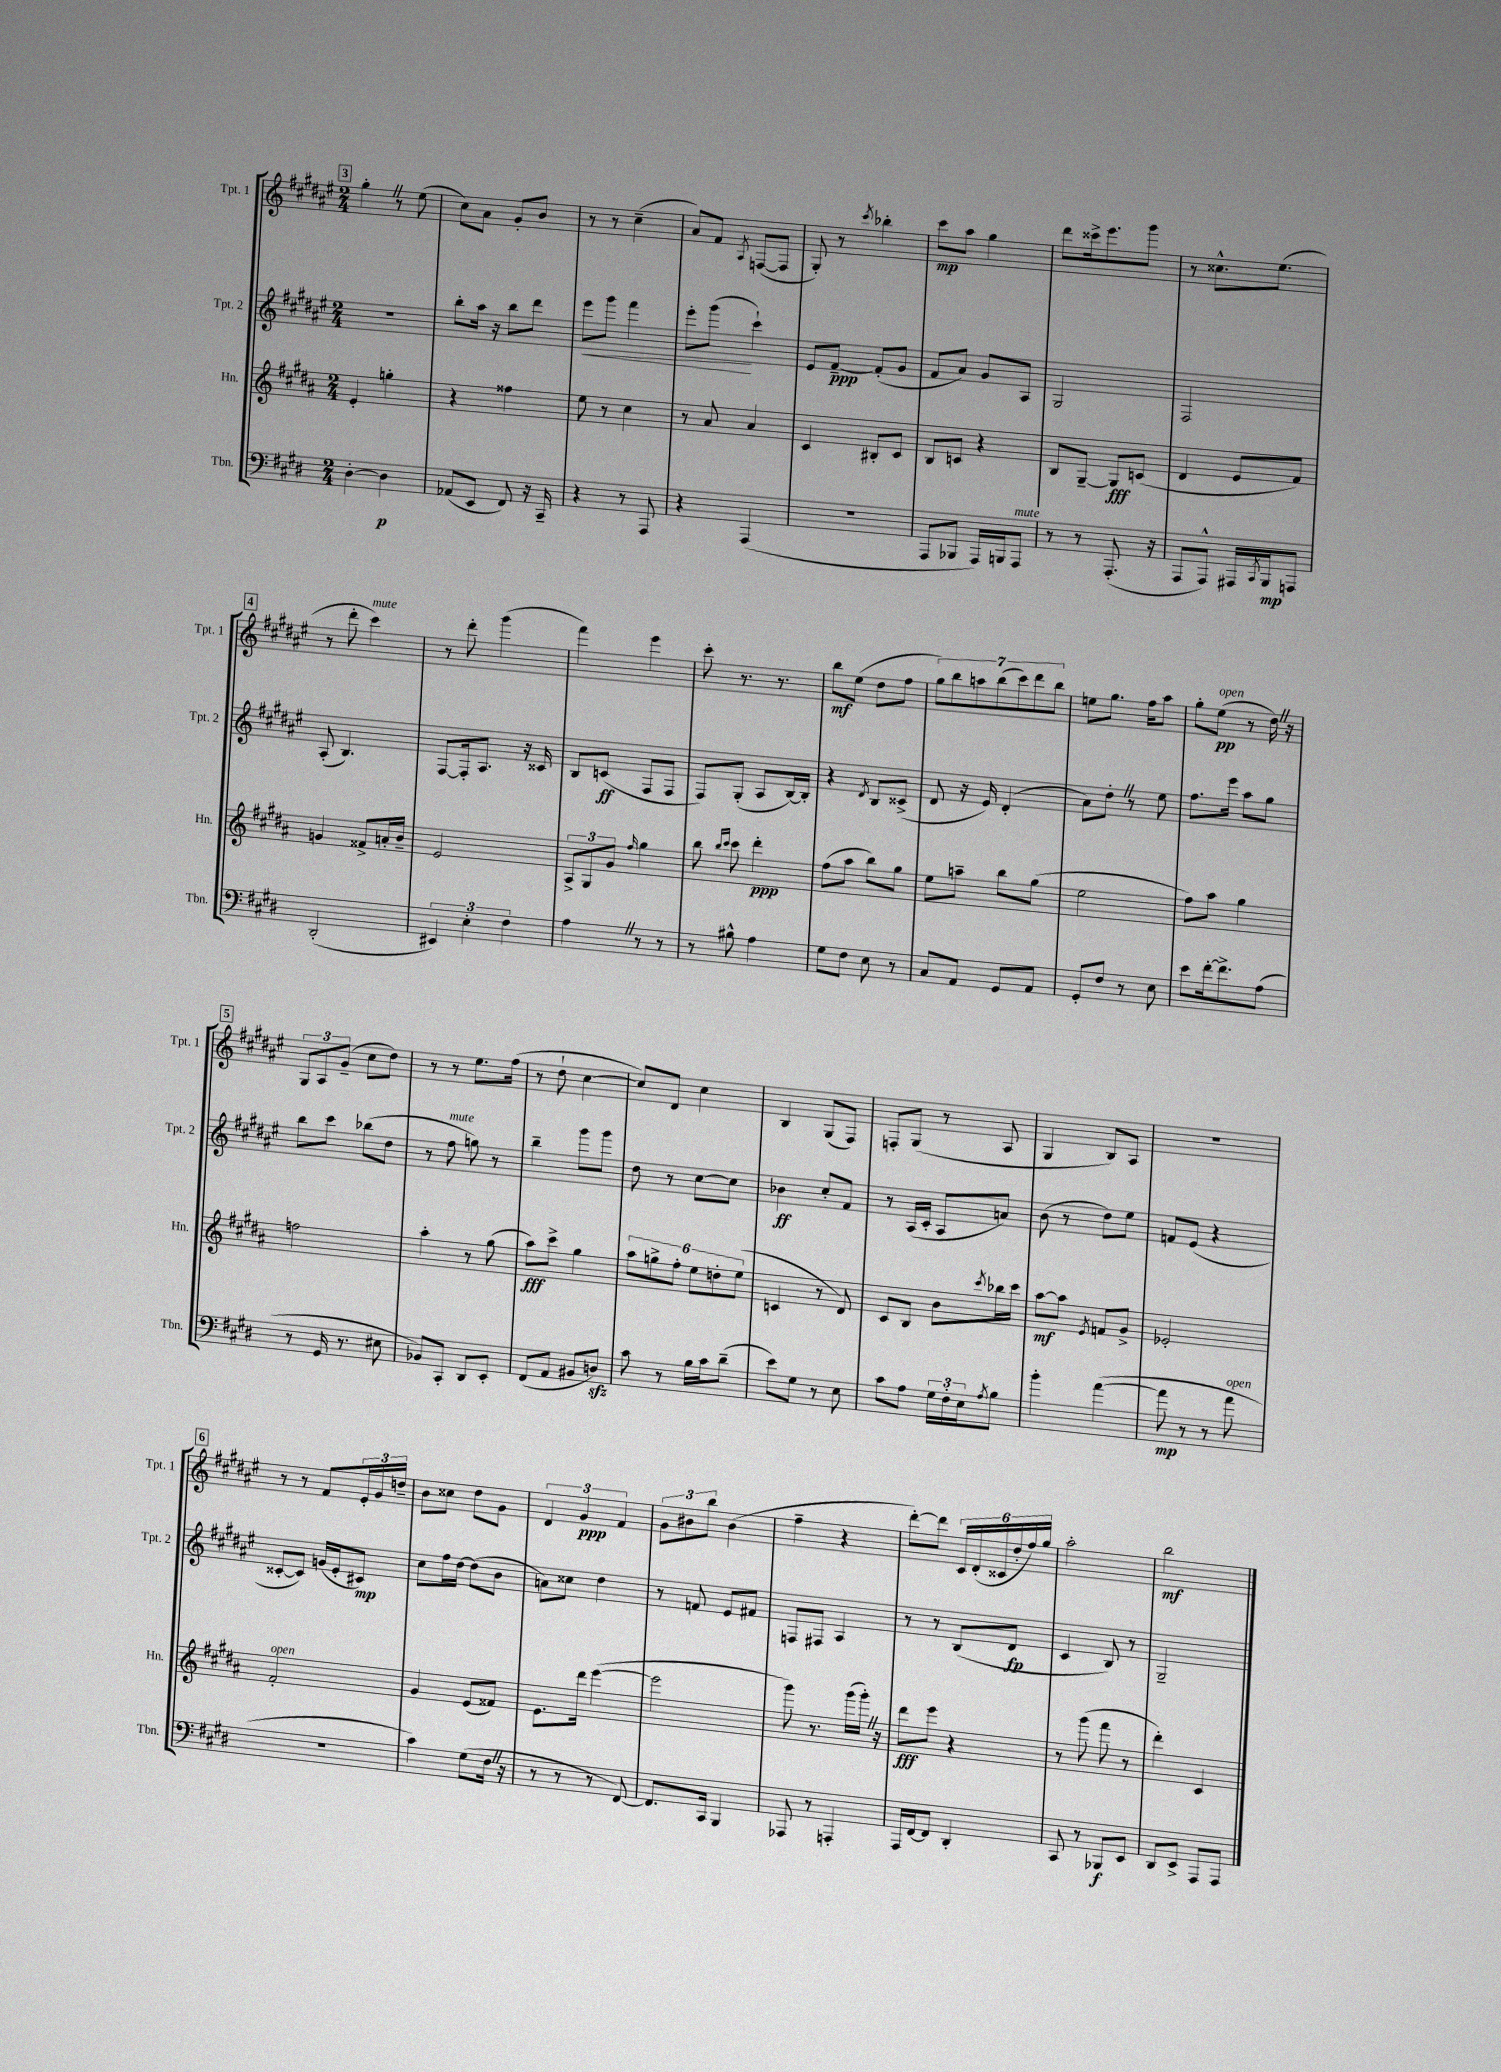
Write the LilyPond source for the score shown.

<<
\new StaffGroup <<
\new Staff = "s0" \with { instrumentName = "Tpt. 1" shortInstrumentName = "Tpt. 1" } {
    \clef treble \key fis \major \numericTimeSignature \time 2/4
    \mark \markup { \box "3" } gis''4-. \once \override BreathingSign.text = \markup { \musicglyph "scripts.caesura.straight" } \breathe r8 eis''8( |
    cis''8) ais'8 gis'8-. b'8 |
    r8 r8 cis''4--( |
    ais'8) fis'8 \acciaccatura { ais8 } f8~( f8 |
    gis8-.) r8 \acciaccatura { cis'''8 } bes''4-. |
    cis'''8\mp ais''8 gis''4 |
    dis'''8 cisis'''16-> eis'''8. gis'''8 |
    r8 cisis''8.-^ eis''8.( |
    \mark \markup { \box "4" } r8 dis'''8-. cis'''4^\markup { \italic "mute" }) |
    r8 dis'''8-. gis'''4( |
    fis'''4) eis'''4 |
    cis'''8-. r8. r8. |
    b''8\mf eis''8( dis''8 fis''8 |
    \tuplet 7/4 { gis''8) b''8 a''8 b''8( cis'''8) dis'''8 b''8 } |
    e''8 gis''8. fis''16 ais''8 |
    gis''8-. eis''8\pp^\markup { \italic "open" }( r8 dis''16) \once \override BreathingSign.text = \markup { \musicglyph "scripts.caesura.straight" } \breathe r16 |
    \mark \markup { \box "5" } \tuplet 3/2 { gis8 ais8 gis'8--( } cis''8 dis''8) |
    r8 r8 eis''8. fis''16( |
    r8 dis''8-! cis''4~ |
    cis''8) dis'8 cis''4 |
    b4 gis8( fis8) |
    f8-. gis8( r8 ais8 |
    gis4 b8) ais8 |
    r2 |
    \mark \markup { \box "6" } r8 r8 fis'8 \tuplet 3/2 { eis'16-. gis'16 d''16-- } |
    b'8 cisis''8 dis''8 gis'8 |
    \tuplet 3/2 { dis'4 gis'4\ppp fis'4 } |
    \tuplet 3/2 { gis'8 bis'8 b''8 } bis'4( |
    fis''4-- r4 |
    dis'''8~-.) dis'''8 \tuplet 6/4 { cis'16 dis'16-.( cisis'16 dis''16-. fis''16) gis''16 } |
    ais''2-. |
    b''2\mf \bar "|." |
}
\new Staff = "s1" \with { instrumentName = "Tpt. 2" shortInstrumentName = "Tpt. 2" } {
    \clef treble \key fis \major \numericTimeSignature \time 2/4
    \mark \markup { \box "3" } R2 |
    b''8-. ais''16 r16 b''8 dis'''8 |
    eis'''8\< gis'''8 fis'''4 |
    eis'''8-. gis'''8\!( cis'''4-!) |
    eis'8 fis'8~--\ppp fis'8-.( gis'8 |
    fis'8 ais'8) gis'8 ais8 |
    gis2 |
    fis2 |
    \mark \markup { \box "4" } ais8-.( b4.) |
    fis8~ fis16-. ais8. r16 cisis'16 |
    b8 c'8\ff( fis8 fis8 |
    fis8) gis8-.( ais8 b16~) b16-. |
    r4 \acciaccatura { dis'8 } b8 cisis'8->( |
    dis'8 r16 eis'16) dis'4-.( |
    ais'8) dis''8-. \once \override BreathingSign.text = \markup { \musicglyph "scripts.caesura.straight" } \breathe r8 eis''8 |
    fis''8. eis'''16 ais''8 gis''8 |
    \mark \markup { \box "5" } b''8 cis'''8 bes''8( dis''8 |
    r8 fis''8^\markup { \italic "mute" } g''8) r8 |
    b''4-- gis'''8 gis'''8 |
    dis''8 r8 cis''8~ cis''8 |
    bes'4\ff cis''8-. fis'8 |
    r8 ais16( cis'16-. ais8 a'8) |
    b'8( r8 dis''8) eis''8 |
    f'8 eis'8( r4 |
    \mark \markup { \box "6" } cisis'8~-. cisis'8) g'16( eis'16-. cis'8\mp) |
    cis''8 fis''16 dis''16~ dis''8( b'8 |
    a'8) cisis''8 dis''4 |
    r8 f'8 eis'8 fis'8 |
    f8 fis8 ais4 |
    r8 r8 b8( dis'8\fp |
    cis'4 b8) r8 |
    gis2-- \bar "|." |
}
\new Staff = "s2" \with { instrumentName = "Hn." shortInstrumentName = "Hn." } {
    \clef treble \key b \major \numericTimeSignature \time 2/4
    \mark \markup { \box "3" } e'4-. g''4-. |
    r4 fisis''4 |
    e''8 r8 cis''4 |
    r8 ais'8 ais'4 |
    cis'4 bis8-. cis'8 |
    b8 c'8 r4 |
    b8 gis8~-- gis8\fff c'8( |
    dis'4 e'8 fis'8) |
    \mark \markup { \box "4" } g'4 fisis'8-> a'16-. b'16-- |
    e'2 |
    \tuplet 3/2 { ais8-> gis8 gis'8 } \grace { fis''16 } gis''4 |
    b''8 \grace { b''16 cis'''16 } cis'''8 dis'''4-.\ppp |
    fis''8( ais''8 b''8) gis''8 |
    e''8 a''8-- b''8 gis''8( |
    e''2 |
    fis''8) ais''8 gis''4 |
    \mark \markup { \box "5" } f''2 |
    ais''4-. r8 gis''8( |
    ais''8\fff) cis'''8-> gis''4 |
    \tuplet 6/4 { ais''8 g''8-> fis''8-. e''8 d''8-. e''8( } |
    c'4 r8 dis'8) |
    cis'8 b8 b'8 \acciaccatura { cis'''8 } bes''16 cis'''16 |
    ais''8~\mf ais''8 \acciaccatura { e'8 } f'8 gis'8-> |
    ees'2-. |
    \mark \markup { \box "6" } fis'2-.^\markup { \italic "open" } |
    gis'4 e'8( fisis'8) |
    e'8. dis'''16 e'''4~( |
    e'''2 |
    gis'''8) r8. gis'''16( gis'''16-.) \once \override BreathingSign.text = \markup { \musicglyph "scripts.caesura.straight" } \breathe r16 |
    dis'''8\fff e'''8 r4 |
    r8 gis'''8( fis'''8 r8 |
    dis'''4-.) cis'4 \bar "|." |
}
\new Staff = "s3" \with { instrumentName = "Tbn." shortInstrumentName = "Tbn." } {
    \clef bass \key e \major \numericTimeSignature \time 2/4
    \mark \markup { \box "3" } dis4~-. dis4\p |
    aes,8( e,8 fis,8) r16 cis,16-- |
    r4 r8 a,,8 |
    r4 a,,4( |
    R2 |
    a,,8 bes,,8 a,,16) b,,16 a,,8^\markup { \italic "mute" } |
    r8 r8 a,,8.-.( r16 |
    a,,8 a,,8-^) ais,,16 \acciaccatura { cis,8 } b,,16\mp a,,8 |
    \mark \markup { \box "4" } dis,2-.( |
    \tuplet 3/2 { eis,4) e4-. fis4 } |
    a4 \once \override BreathingSign.text = \markup { \musicglyph "scripts.caesura.straight" } \breathe r8 r8 |
    r8 bis8-^ a4 |
    gis8 fis8 e8 r8 |
    cis8 a,8 gis,8 a,8 |
    gis,8-. fis8 r8 e8 |
    e'8 fis'16~-. fis'8.-> a8( |
    \mark \markup { \box "5" } r8 gis,16 r8. eis8 |
    bes,8) cis,8-. dis,8 e,8-. |
    fis,8( a,8 bis,8 d8\sfz) |
    cis'8 r8 b16 cis'16 dis'8--( |
    e'8) gis8 r8 e8 |
    cis'8 a8 \tuplet 3/2 { gis16 fis16-. e16 } \acciaccatura { a8 } b8 |
    b'4-. a'4~( |
    a'8\mp r8 r8 a'8^\markup { \italic "open" } |
    \mark \markup { \box "6" } r2 |
    cis'4) gis8( fis16 \once \override BreathingSign.text = \markup { \musicglyph "scripts.caesura.straight" } \breathe r16 |
    r8 r8 r8 fis,8~) |
    fis,8. cis,16 b,,4 |
    aes,,8 r8 a,,4-. |
    a,,16 fis,16~ fis,8 dis,4-. |
    cis,8 r8 bes,,8\f e,8 |
    dis,8 e,8-> a,,8 a,,8 \bar "|." |
}
>>
>>
